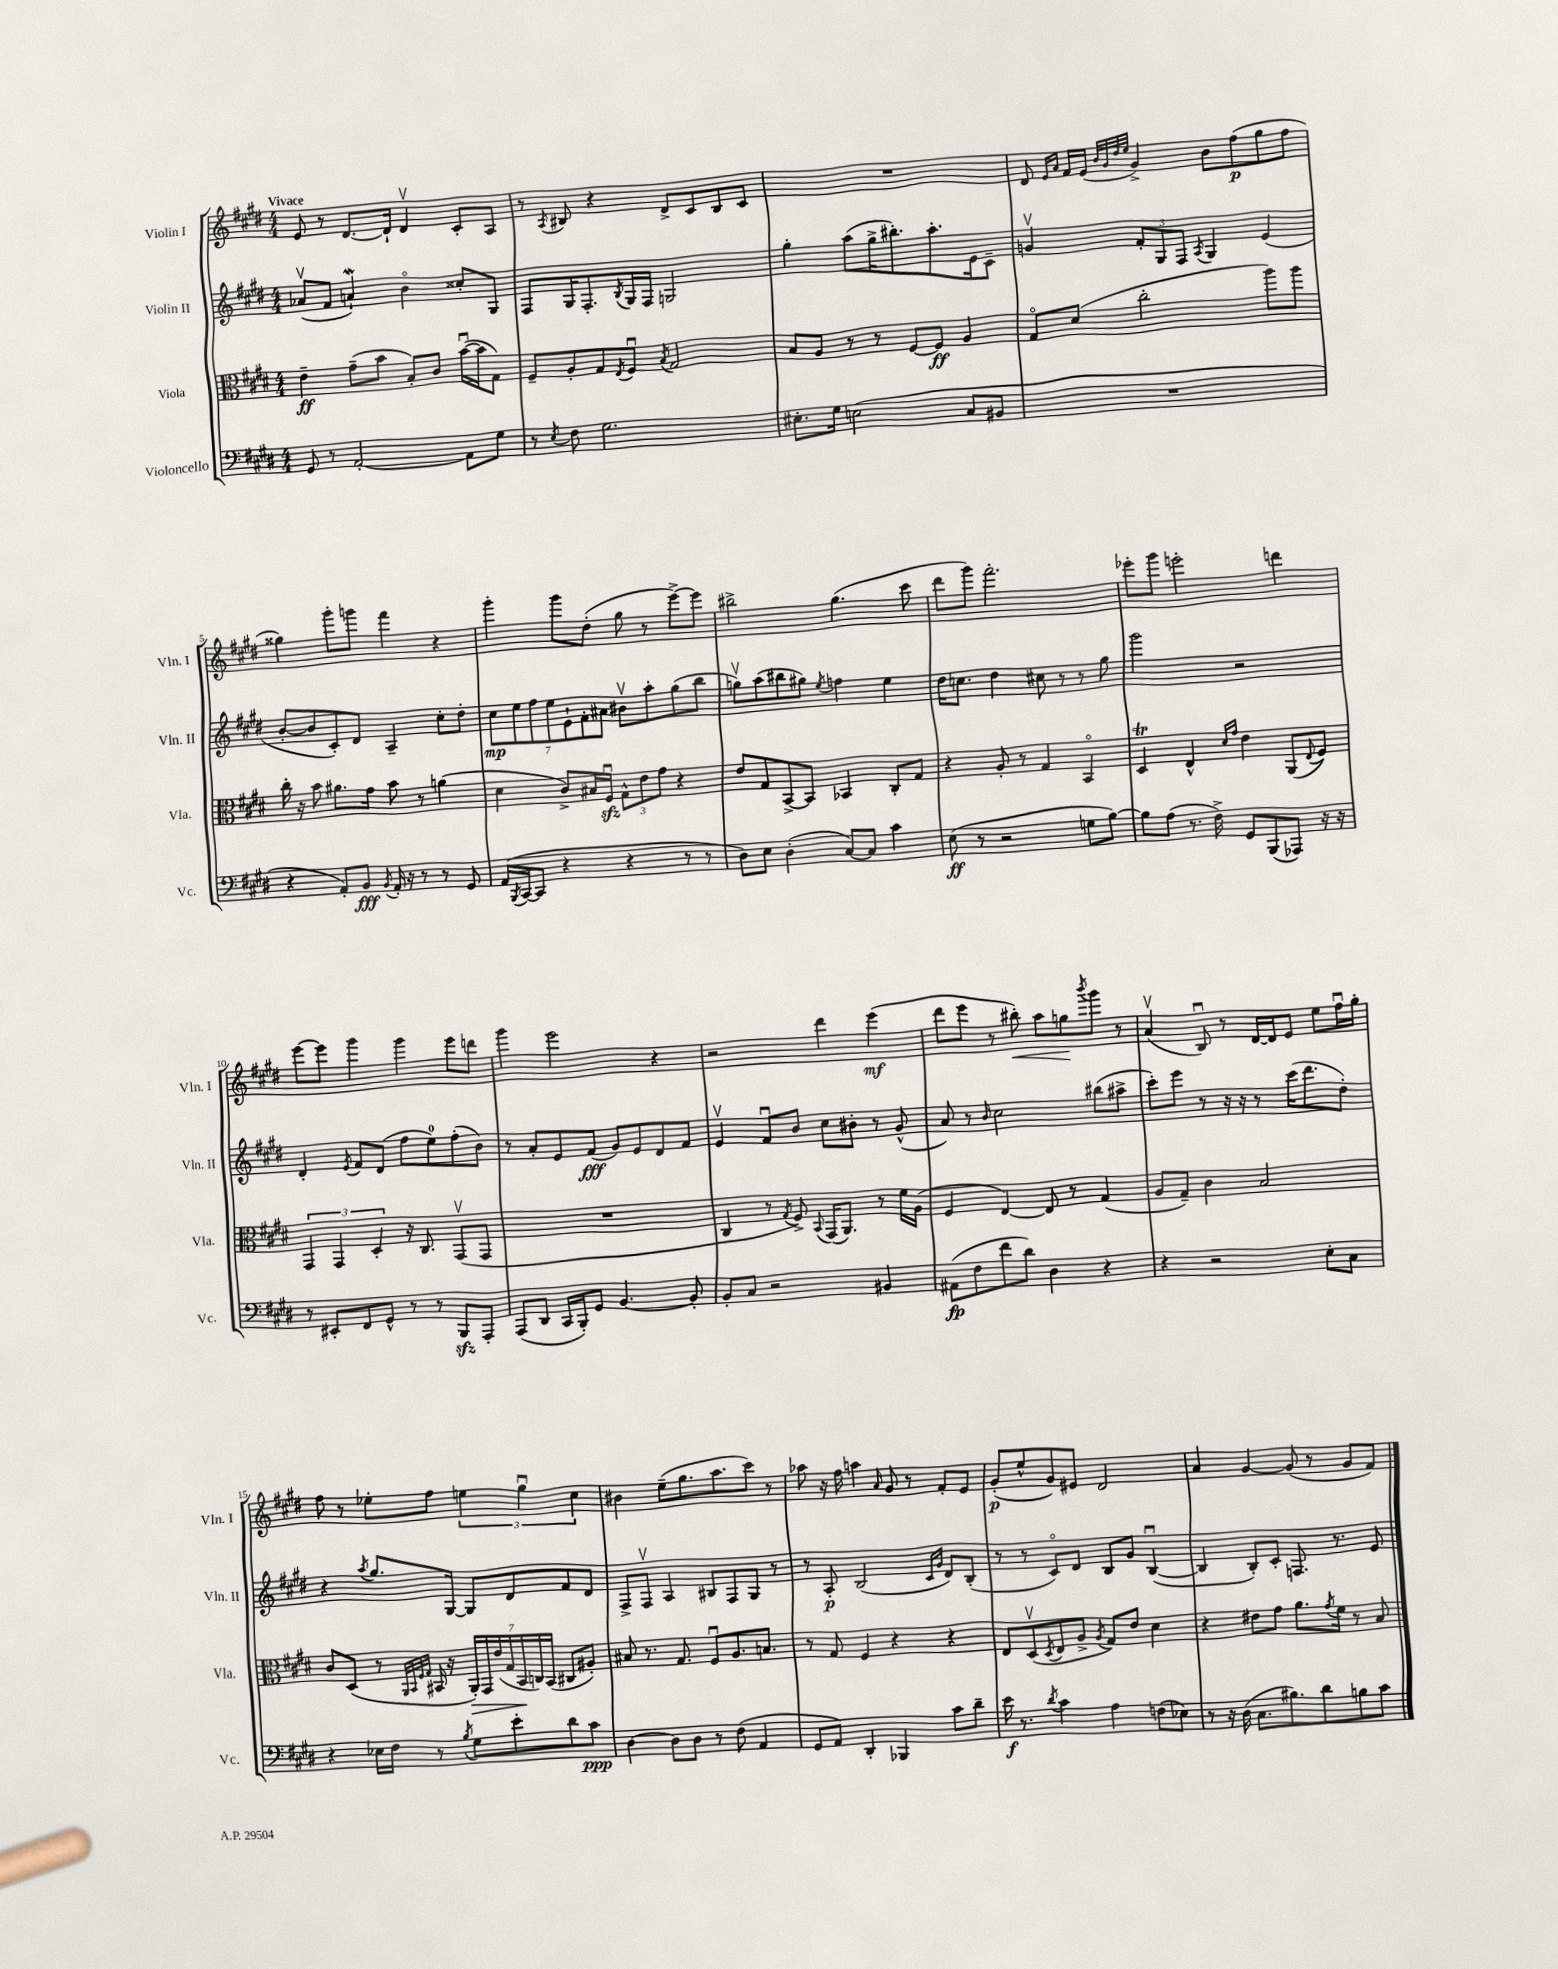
<<
\new StaffGroup <<
\new Staff = "s0" \with { instrumentName = "Violin I" shortInstrumentName = "Vln. I" } {
    \clef treble \key e \major \numericTimeSignature \time 4/4 \tempo "Vivace"
    e'8 r8 dis'8.~ dis'16-! dis'4\upbow cis'8-. a8 |
    r8 \acciaccatura { a8 } bis8 r4 dis'8-> cis'8 bis8 cis'8 |
    R1 |
    dis'8 \grace { e'16 a'16 } fis'16 e'16( \grace { b'32 gis'32 dis''32 e''32 } gis'4->) b'8 fis''8\p( gis''8 fis''8 |
    gisis''4) gis'''8-. g'''8 fis'''4 r4 |
    gis'''4-. gis'''8 dis''8-.( gis''8 r8 e'''8~->) e'''8 |
    bis''2-> gis''4.( cis'''8 |
    dis'''8 gis'''8) fis'''2.-. |
    ees'''8-. gis'''8 e'''2-. d'''4 |
    e'''8~ e'''8 gis'''4 gis'''4 e'''8 d'''8 |
    gis'''4 e'''2 r4 |
    r2 dis'''4 e'''4\mf( |
    dis'''8 e'''8 r8 bis''8-.\<) a''8 g''8\! \acciaccatura { b'''8 } gis'''8 r8 |
    a'4\upbow( b8\downbow) r8 dis'16~ dis'16 e'8 e''8 fis''16\downbow gis''16-. |
    fis''8 r8 ees''8-. fis''8 \tuplet 3/2 { e''4 gis''4\downbow cis''4 } |
    bis'4 e''8--( gis''8. a''8. cis'''8) r8 |
    aes''8 r16 fis''16 a''4 \grace { a'16 } gis'8 r8 fis'8-. e'8 |
    gis'8-.\p( e''8-^ gis'8) eis'8 dis'2 |
    a'4 gis'4~ gis'8( r8 gis'8 fis'8) \bar "|." |
}
\new Staff = "s1" \with { instrumentName = "Violin II" shortInstrumentName = "Vln. II" } {
    \clef treble \key e \major \numericTimeSignature \time 4/4
    aes'8\upbow( fis'8 a'4-!\mordent) b'4\flageolet cisis''8-. gis8 |
    fis8 gis16 fis8.-. \acciaccatura { b8 } gis16 fis16 g2 |
    gis''4-. a''8( gis''16-> bis''8.-.) a''8.-. e'16 cis'8-- |
    g'4\upbow \tuplet 3/2 { fis'8-. gis8 fis8 } \acciaccatura { a8 } gis4 e'4( |
    b'8~-. b'8 cis'8-.) dis'8 a4-- cis''8-. dis''8-. |
    \tuplet 7/4 { cis''8\mp e''8 fis''8 e''8 e'8-! fis'8-. ais'8 } bis'8\upbow a''8-. gis''8( b''8 |
    g''8\upbow) a''8( bis''8 gis''8) \acciaccatura { e''8 } f''4 e''4 |
    dis''16 c''8. dis''4 cis''8 r8 r8 gis''8 |
    gis'''2 r2 |
    dis'4-. \acciaccatura { e'8 } fis'8 dis'8( fis''8 e''8-0) fis''8-.( b'8) |
    r8 a'8-. e'8 fis'8\fff( gis'8) e'8 dis'8 fis'8 |
    e'4\upbow fis'8\downbow b'8 cis''8 bis'8-. r8 gis'8-^( |
    a'8) r8 \grace { b'16 } cis''2 bis''8( ais''8-> |
    cis'''8-.) e'''8 r8 r16 r16 r8 cis'''16( dis'''8. dis''8-.) |
    r4 \acciaccatura { a''8 } gis''8. gis16~ gis8 dis'8 fis'8 dis'8 |
    fis8-> fis8\upbow a4 bis8 fis8 gis8 r8 |
    r8 a8-.\p b2( \grace { cis'16 gis'16 } dis'8) b8-.( |
    r8 r8 cis'8\flageolet) dis'8 b8 gis'8 b4~\downbow( |
    b4 b8-.) cis'8-. f8. r8. e'8 \bar "|." |
}
\new Staff = "s2" \with { instrumentName = "Viola" shortInstrumentName = "Vla." } {
    \clef alto \key e \major \numericTimeSignature \time 4/4
    e'4--\ff gis'8--( b'8 b8-.) cis'8 b'16~\downbow( b'16 gis8) |
    fis8-- a8-. gis8 \acciaccatura { e8 } fis8\downbow \acciaccatura { b8 } gis2 |
    b8 a8 r8 r8 fis8~ fis8\ff a4 |
    gis8\flageolet dis'8( cis''2-. a''8) a''8 |
    cis''16-. r16 b'8 ais'8. gis'16 b'8 r8 a'4( |
    dis'4 cis'8->) bis16 fis16\downbow\sfz \tuplet 3/2 { gis8-^ e'8 gis'8 } r4 |
    e'8 gis8 b,8~-> b,8 bes,4 cis8-. gis8 |
    r4 a8-. r8 gis4 b,4\flageolet |
    dis4\trill e4-^ \grace { dis'16 gis'16 } e'4 a,8( \appoggiatura { e8 } fis8) |
    \tuplet 3/2 { gis,4 gis,4 dis4-. } r16 cis8. gis,8\upbow( gis,8 |
    R1 |
    cis4 r8 \acciaccatura { gis8 } fis8->) \appoggiatura { b,8 } gis,16( a,8.) r8 fis'16 a16( |
    fis4 e4~) e8 r8 gis4( |
    a8 gis8--) cis'4 b2 |
    cis'8 dis8( r8 \grace { a,32 b,32 fis32 gis32 } bis,16 r16 \tuplet 7/4 { a,16-.\>) gis,16 e'16( gis16 bis,16\! c16) bis,16( } cis8 ais8-.) |
    bis8 r8. gis8. fis8\downbow a8. b8. |
    r8 gis8 fis4 r4 r4 |
    e8 dis8\upbow( \acciaccatura { dis8 } e8 a8-> \acciaccatura { a8 } gis8) e'8 dis'4 |
    r4 eis'8 gis'8 a'8. \acciaccatura { gis'8 } fis'16 r8 b8 \bar "|." |
}
\new Staff = "s3" \with { instrumentName = "Violoncello" shortInstrumentName = "Vc." } {
    \clef bass \key e \major \numericTimeSignature \time 4/4
    gis,8 r8 a,2~-. a,8 gis8 |
    r8 \acciaccatura { e8 } fis8 gis2. |
    eis8.-. gis16 e2( cis8 bis,8 |
    R1 |
    r4 a,8-.) b,8\fff \acciaccatura { b,8 } a,16-. r16 r8 r8 gis,8 |
    a,16( \acciaccatura { b,,8 } cis,16~ cis,8 r4 r4 r8 r8 |
    dis8) e8 dis4-.( cis8~) cis8 cis'4 |
    e8\ff( r8 r2 g8 b8~) |
    b8 a8( r8. fis16->) gis,8 b,,8( aes,,8) r16 r16 |
    r8 eis,8-. fis,8 gis,8-^ r8 r8 b,,8\sfz a,,8-. |
    a,,8( dis,8 cis,16 b,,16-.) gis,8 b,4.~ b,8-. |
    b,8-. cis8 r2 bis,4 |
    ais,8\fp( fis8 fis'8 dis'8) dis4 r4 |
    r4 r2 e8-. cis8 |
    r4 ees16 fis16 r8 \acciaccatura { b8 } gis8 e'8-. dis'8 cis'8\ppp |
    dis4~ dis8 dis8 r8 fis8( a,4 |
    gis,8 a,8) dis,4-. bes,,4 cis'8 dis'8-- |
    e'16\f r8. \acciaccatura { dis'8 } cis'4 a4 f8( ees8) |
    r8 r16 dis16( cis8. bis8.) dis'8 b8 cis'8 \bar "|." |
}
>>
>>
